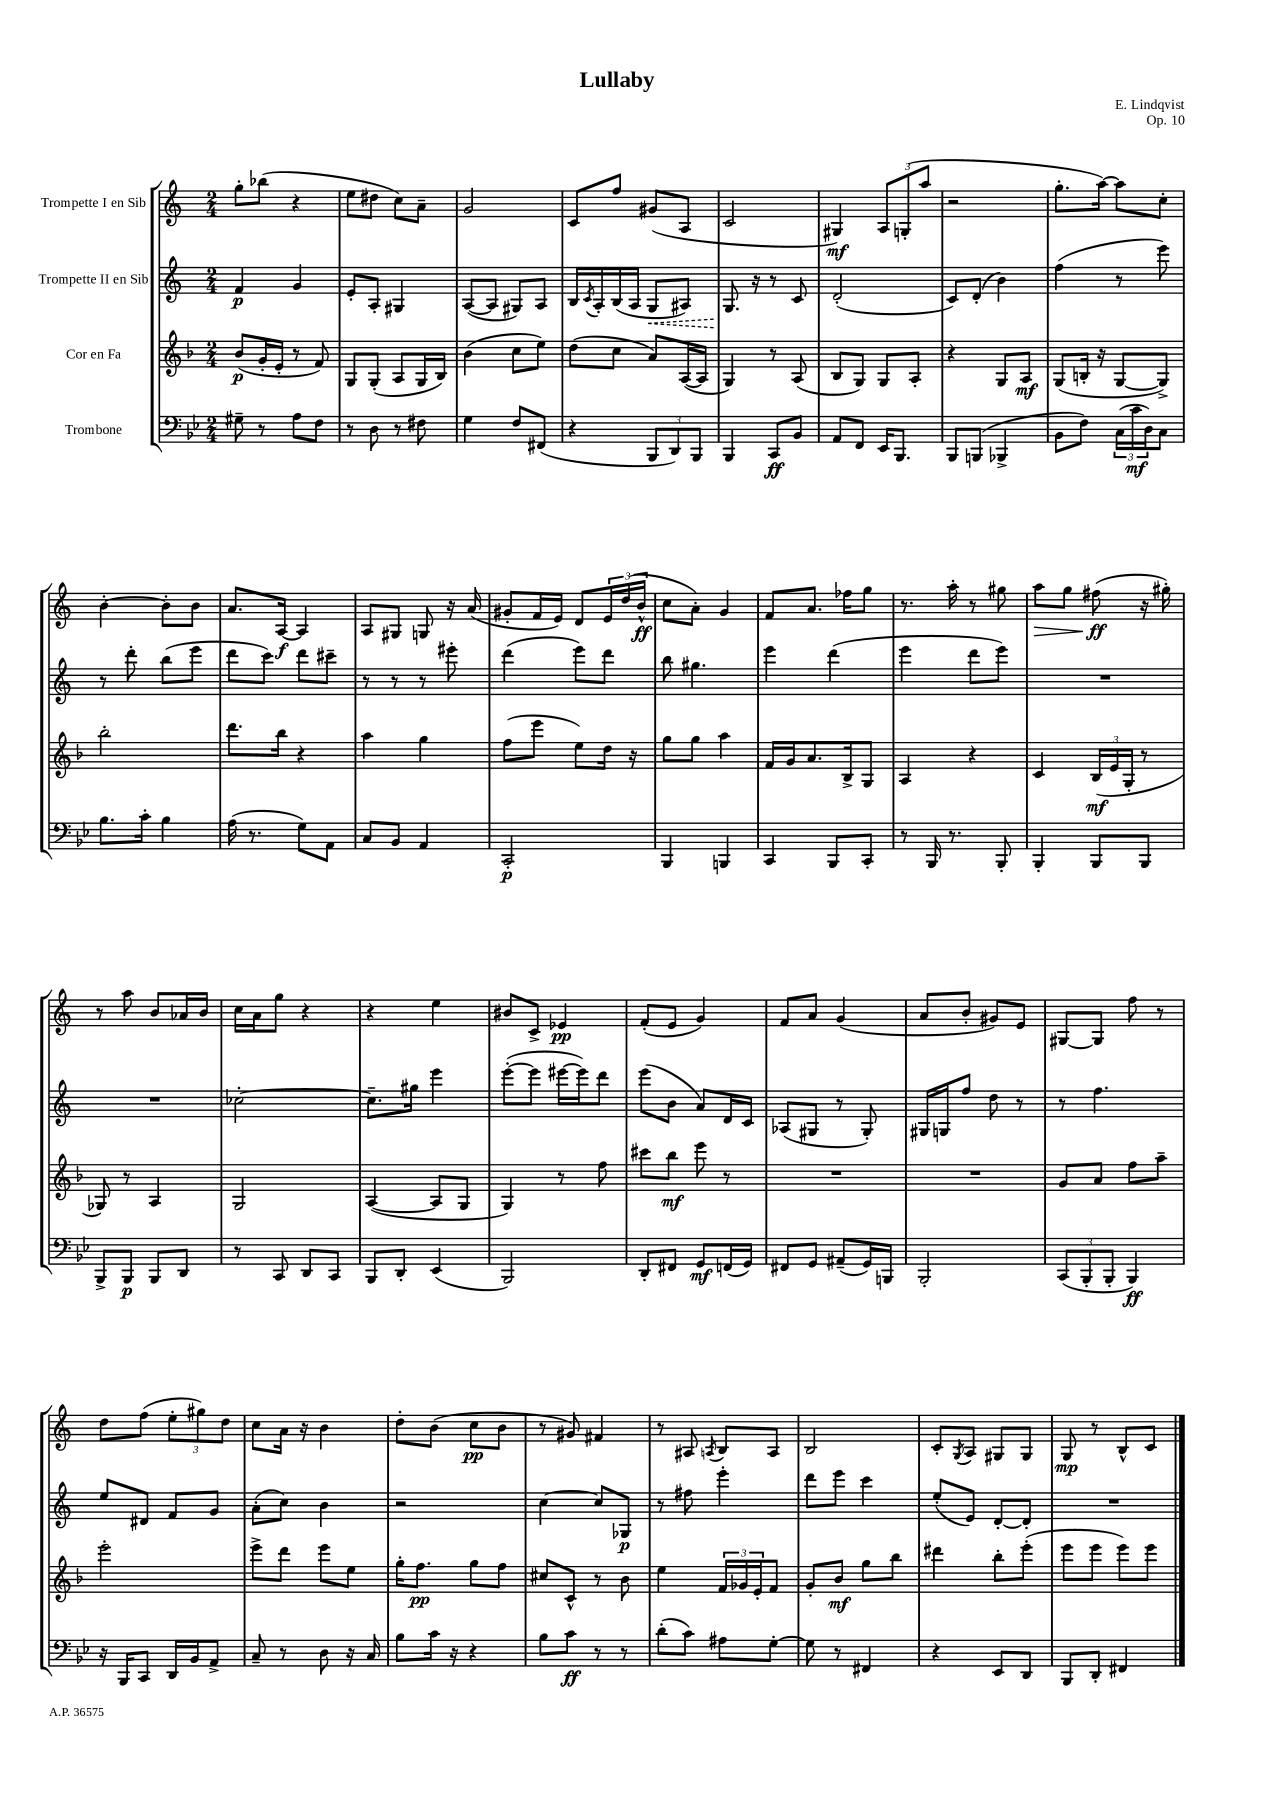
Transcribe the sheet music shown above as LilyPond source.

\header { title = "Lullaby" composer = "E. Lindqvist" opus = "Op. 10" }
<<
\new StaffGroup <<
\new Staff = "s0" \with { instrumentName = "Trompette I en Sib" } {
    \clef treble \key c \major \numericTimeSignature \time 2/4
    g''8-. bes''8( r4 |
    e''8 dis''8 c''8) a'8-- |
    g'2 |
    c'8 f''8 gis'8( a8 |
    c'2 |
    gis4\mf) \tuplet 3/2 { a8 g8-.( a''8 } |
    r2 |
    g''8.-. a''16~) a''8 c''8-. |
    b'4~-. b'8-. b'8 |
    a'8. a16~\f a4 |
    a8 gis8 g8 r16 a'16( |
    gis'8-. f'16 e'16) d'8 \tuplet 3/2 { e'16 d''16( b'16-^\ff } |
    c''8 a'8-.) g'4 |
    f'8 a'8. fes''16 g''8 |
    r8. a''16-. r8 gis''8 |
    a''8\> g''8 fis''8\ff\!( r16 gis''16-.) |
    r8 a''8 b'8 aes'16 b'16 |
    c''16 a'16 g''8 r4 |
    r4 e''4 |
    bis'8 c'8-> ees'4\pp |
    f'8-.( e'8 g'4) |
    f'8 a'8 g'4( |
    a'8 b'8-. gis'8) e'8 |
    gis8~ gis8 f''8 r8 |
    d''8 f''8( \tuplet 3/2 { e''8-. gis''8) d''8 } |
    c''8 a'16 r16 b'4 |
    d''8-. b'8( c''8\pp b'8 |
    r8 gis'8) fis'4 |
    r8 ais8 \acciaccatura { a8 } b8 a8 |
    b2 |
    c'8-. \acciaccatura { g8 } a8 gis8 gis8 |
    g8\mp r8 b8-^ c'8 \bar "|." |
}
\new Staff = "s1" \with { instrumentName = "Trompette II en Sib" } {
    \clef treble \key c \major \numericTimeSignature \time 2/4
    f'4\p g'4 |
    e'8-. a8-. gis4 |
    a8~( a8 gis8) a8 |
    b16 \acciaccatura { c'8 } a16-. b16( a16 \once \override Hairpin.style = #'dashed-line g8\< ais8) |
    g8.\! r16 r8 c'8 |
    d'2-.( |
    c'8) d'8-.( b'4) |
    f''4( r8 e'''8) |
    r8 d'''8-. b''8( e'''8 |
    d'''8 c'''8) d'''8 cis'''8-- |
    r8 r8 r8 eis'''8-. |
    d'''4( e'''8) d'''8 |
    b''8 gis''4. |
    e'''4 d'''4( |
    e'''4 d'''8 e'''8) |
    R2 |
    R2 |
    ces''2~-. |
    ces''8.-- gis''16 e'''4 |
    e'''8~-.( e'''8 eis'''16~ eis'''16) d'''8 |
    e'''8( b'8 a'8) d'16 c'16 |
    aes8( gis8 r8 gis8-.) |
    gis16 g16 f''8 d''8 r8 |
    r8 f''4. |
    e''8 dis'8 f'8 g'8 |
    a'8-.( c''8) b'4 |
    r2 |
    c''4~ c''8 ges8\p |
    r8 fis''8 e'''4-. |
    d'''8 e'''8 c'''4 |
    e''8-.( e'8) d'8~-. d'8-. |
    R2 \bar "|." |
}
\new Staff = "s2" \with { instrumentName = "Cor en Fa" } {
    \clef treble \key f \major \numericTimeSignature \time 2/4
    bes'8\p( g'16-. e'16-. r8 f'8) |
    g8 g8-.( a8 g16 bes16) |
    bes'4( c''8 e''8) |
    d''8( c''8 a'8) a16~( a16 |
    g4) r8 a8( |
    bes8 g8) g8 a8-. |
    r4 g8 a8\mf |
    g8( b16-. r16 g8~ g8->) |
    bes''2-. |
    d'''8. bes''16 r4 |
    a''4 g''4 |
    f''8( e'''8 e''8) d''16 r16 |
    g''8 g''8 a''4 |
    f'16 g'16 a'8. bes16-> g8 |
    a4 r4 |
    c'4 \tuplet 3/2 { bes16\mf( e'16 g16-. } r8 |
    ges8) r8 a4 |
    g2 |
    a4~( a8 g8 |
    g4) r8 f''8 |
    cis'''8 bes''8\mf e'''8 r8 |
    R2 |
    R2 |
    g'8 a'8 f''8 a''8-- |
    e'''2-. |
    e'''8-> d'''8 e'''8 e''8 |
    g''16-. f''8.\pp g''8 f''8 |
    cis''8 c'8-^ r8 bes'8 |
    e''4 \tuplet 3/2 { f'16 ges'16 e'16-. } f'8 |
    g'8-. bes'8\mf g''8 bes''8 |
    dis'''4 bes''8-. e'''8-.( |
    e'''8 e'''8 e'''8) e'''8 \bar "|." |
}
\new Staff = "s3" \with { instrumentName = "Trombone" } {
    \clef bass \key bes \major \numericTimeSignature \time 2/4
    gis8-- r8 a8 f8 |
    r8 d8 r8 fis8 |
    g4 f8 fis,8( |
    r4 \tuplet 3/2 { bes,,8 d,8) bes,,8 } |
    bes,,4 c,8\ff bes,8 |
    a,8 f,8 ees,16 bes,,8. |
    bes,,8 b,,8( bes,,4-> |
    bes,8 f8) \tuplet 3/2 { c16( c'16\mf d16) } c8 |
    bes8. c'16-. bes4 |
    a16( r8. g8) a,8 |
    c8 bes,8 a,4 |
    c,2-.\p |
    bes,,4 b,,4 |
    c,4 bes,,8 c,8-. |
    r8 bes,,16 r8. bes,,8-. |
    bes,,4-. bes,,8 bes,,8 |
    bes,,8-> bes,,8\p bes,,8 d,8 |
    r8 c,8 d,8 c,8 |
    bes,,8 d,8-. ees,4( |
    bes,,2) |
    d,8-. fis,8 g,8\mf f,16( g,16) |
    fis,8 g,8 ais,8--( g,16) b,,16 |
    bes,,2-. |
    \tuplet 3/2 { c,8( bes,,8-. bes,,8-. } bes,,4\ff) |
    r16 bes,,16 c,8 d,16 bes,16 a,8-> |
    c8-- r8 d8 r16 c16 |
    bes8 c'16 r16 r4 |
    bes8 c'8\ff r8 r8 |
    d'8-.( c'8) ais8 g8~-. |
    g8 r8 fis,4 |
    r4 ees,8 d,8 |
    bes,,8 d,8-. fis,4 \bar "|." |
}
>>
>>
\layout { \context { \Score \remove "Bar_number_engraver" } }
